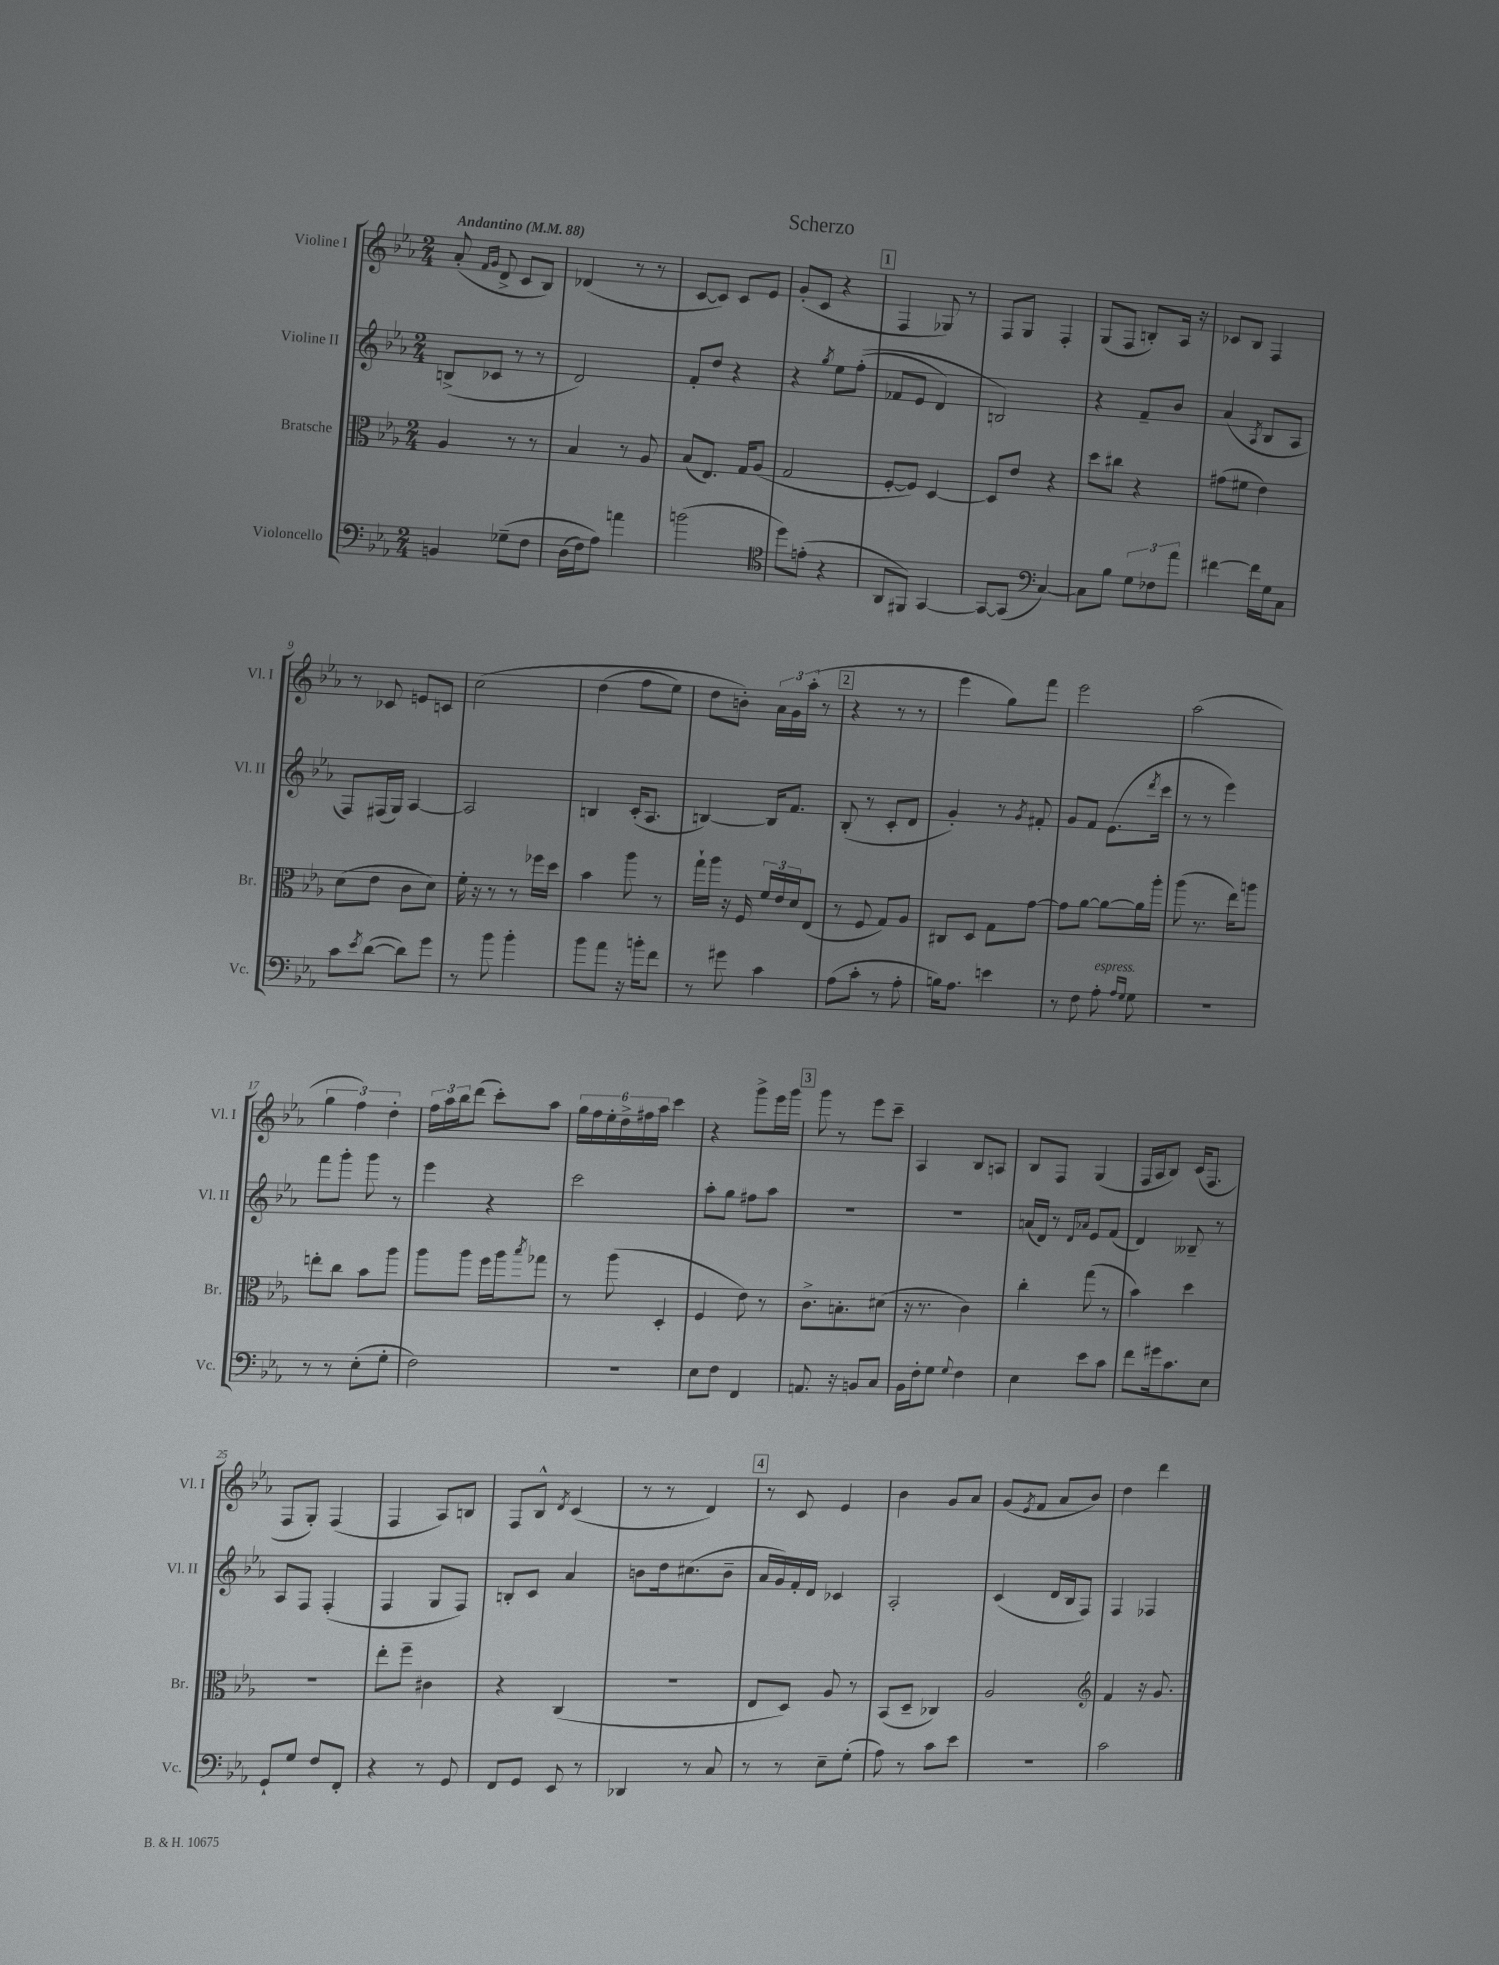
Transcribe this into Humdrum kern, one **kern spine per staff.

**kern	**kern	**kern	**kern
*staff4	*staff3	*staff2	*staff1
*clefF4	*clefC3	*clefG2	*clefG2
*k[b-e-a-]	*k[b-e-a-]	*k[b-e-a-]	*k[b-e-a-]
*M2/4	*M2/4	*M2/4	*M2/4
*MM88	*MM88	*MM88	*MM88
4BB	4A-	(8B^	(8a-'
.	.	.	16qqf
.	.	.	16qqg
.	.	8c-	8d^
&(8G-~	8r	8r	8c
8F	8r	8r	8B-)
=	=	=	=
(16D	4B-	2d)	(4d-
16F)	.	.	.
8A-&)	.	.	.
4a	8r	.	8r
.	8A-	.	8r
=	=	=	=
(2b	(8B-	8f'	[8c
.	8.E-)	8dd	8c])
.	.	4r	8c
.	16G	.	.
.	(8A-	.	8e-
=	=	=	=
*clefC4	*	*	*
8dd)	2G	4r	(8g'
(8e'	.	.	8c
.	.	8qgg	.
4r	.	8ee-	4r
.	.	&((8ff'	.
=	=	=	=
8AA-	[8F'	8f-	4F
8FF#)	8F])	8e-	.
[4GG	[4D	4d)	8G-)
.	.	.	8r
=	=	=	=
8GG_	8D]	2B&)	8F
(8GG]	8e-	.	8G
*clefF4	*	*	*
[4C)	4r	.	4F'
=	=	=	=
8C]	8dd	4r	(8G
8B-	8cc#	.	8F
12G	4r	8f~	8B')
12F-	.	.	.
.	.	8b-	16A-
12a-	.	.	.
.	.	.	16r
=	=	=	=
[4f#	(8g#	(4a-	8c-
.	8f#	.	8B-
.	.	8qA-	.
16f#]	4e-)	8B-	4F
16G	.	.	.
8C	.	8A-	.
=	=	=	=
8c	(8d	8F)	8r
8qe-	.	.	.
([8d	8e-	(16F#	8c-
.	.	16G)	.
8d])	8c	[4A-	8e
8g	8d)	.	8c
=	=	=	=
8r	16f'	2A-]	&(2cc
.	16r	.	.
8b-	8r	.	.
4b-'	8r	.	.
.	16ff-	.	.
.	16dd	.	.
=	=	=	=
8b-	4b-	4B	(4dd
8a-	.	.	.
16r	8aa-	(16c'	8ff
16b'	.	8.A-	.
8f	8r	.	8ee-)
=	=	=	=
8r	16gg`	[4B)	8dd
.	16aa-	.	.
8g#	16r	.	8b'&)
.	16F	.	.
4c	24f	16B]	24a-
.	24e-	.	24g
.	.	8.f	.
.	24d	.	(24aa-'
.	(8E-	.	8r
=	=	=	=
(8A-	8r	(8B-'	4r
8c'	8F	8r	.
8r	8G)	8c'	8r
8A-'	8A-	8d	8r
=	=	=	=
16B)	8C#	4g')	4eee-
8.A-	.	.	.
.	8D	.	.
4e	8G	8r	8gg)
.	.	8qg	.
.	[8g	8f#'	8fff
=	=	=	=
8r	8g]	8g	2eee-
8F	[8a-	8f	.
8A-'	8a-_	(8.e-	.
16qqA-	.	.	.
16qqG	.	.	.
8G	16a-]	.	.
.	.	8qddd	.
.	16aa-'	16ccc	.
=	=	=	=
2r	(8aa-	8r	(2aa-
.	8.r	8r	.
.	.	4eee-)	.
.	16ee-)	.	.
.	8aa	.	.
=	=	=	=
8r	8ee'	8fff	6gg
8r	8cc	8ggg'	.
.	.	.	6ff)
(8E-'	8b-	8ggg	.
.	.	.	6dd'
8G'	8aa-	8r	.
=	=	=	=
2F)	8aa-	4eee-	24ff
.	.	.	24aa-
.	.	.	24bb-
.	8aa-	.	(8ddd
.	16ff	4r	8ccc')
.	16aa-	.	.
.	8qbb-	.	.
.	8gg-	.	8aa-
=	=	=	=
2r	8r	2ccc	24gg
.	.	.	24ff
.	.	.	24ee-'
.	(8aa-	.	24dd^
.	.	.	24ff#
.	.	.	24aa-
.	4D'	.	4ccc
=	=	=	=
8E-	4F	8aa-'	4r
8F	.	8gg	.
4FF	8e-)	8ff#	8ggg^
.	8r	8aa-	16eee-
.	.	.	16ggg
=	=	=	=
8.AA	8.c^	2r	8ggg
.	.	.	8r
16r	8.B'	.	.
8BB	.	.	8eee-
8C	(8d#	.	8ccc~
=	=	=	=
16BB-	16r	2r	4A-
16F'	8.r	.	.
8G	.	.	.
8qqG	.	.	.
4F	4c)	.	8B-
.	.	.	8A
=	=	=	=
4E-	4cc'	(16a	8B-
.	.	16d)	.
.	.	8r	8F
.	.	16qqd	.
.	.	16qqa-	.
8e-	(8gg	8e-	(4G
8c	8r	(8f	.
=	=	=	=
8f	4b-)	4d)	16F
.	.	.	16A-
16g#	.	.	8B-)
8.c	.	.	.
.	4dd	8B--~	(16c
.	.	.	8.F
8E-	.	8r	.
=	=	=	=
8GG`	2r	8A-	8F
8G	.	8F	8G')
8F	.	(4F'	(4F
8FF'	.	.	.
=	=	=	=
4r	8ee-'	4F	4F
.	8ff~	.	.
8r	4c#	8G	8A-)
8GG	.	8F)	8B
=	=	=	=
8FF	4r	8B'	8F
8GG	.	8c	8B-^^
.	.	.	8qd
8EE-	(4C	4a-	(4c
8r	.	.	.
=	=	=	=
4DD-	2r	8b	8r
.	.	16dd	8r
.	.	(8.cc#	.
8r	.	.	4d)
8C	.	8b~	.
=	=	=	=
8r	8E-	16a-	8r
.	.	16g)	.
8r	8D)	16f'	8c
.	.	16d	.
8E-~	8A-	4c-	4e-
(8G'	8r	.	.
=	=	=	=
8A-)	(8BB-	2A-'	4b-
8r	8D~	.	.
8c	4C-)	.	8g
8e-	.	.	8a-
=	=	=	=
2r	2A-	(4c	(8g
.	.	.	8qe-
.	.	.	8f
.	.	16d	8a-
.	.	16B-	.
.	.	8F)	8b-)
=	=	=	=
*	*clefG2	*	*
2c	4f	4F	4dd
.	16r	4F-	4ddd
.	8.g	.	.
==	==	==	==
*-	*-	*-	*-
